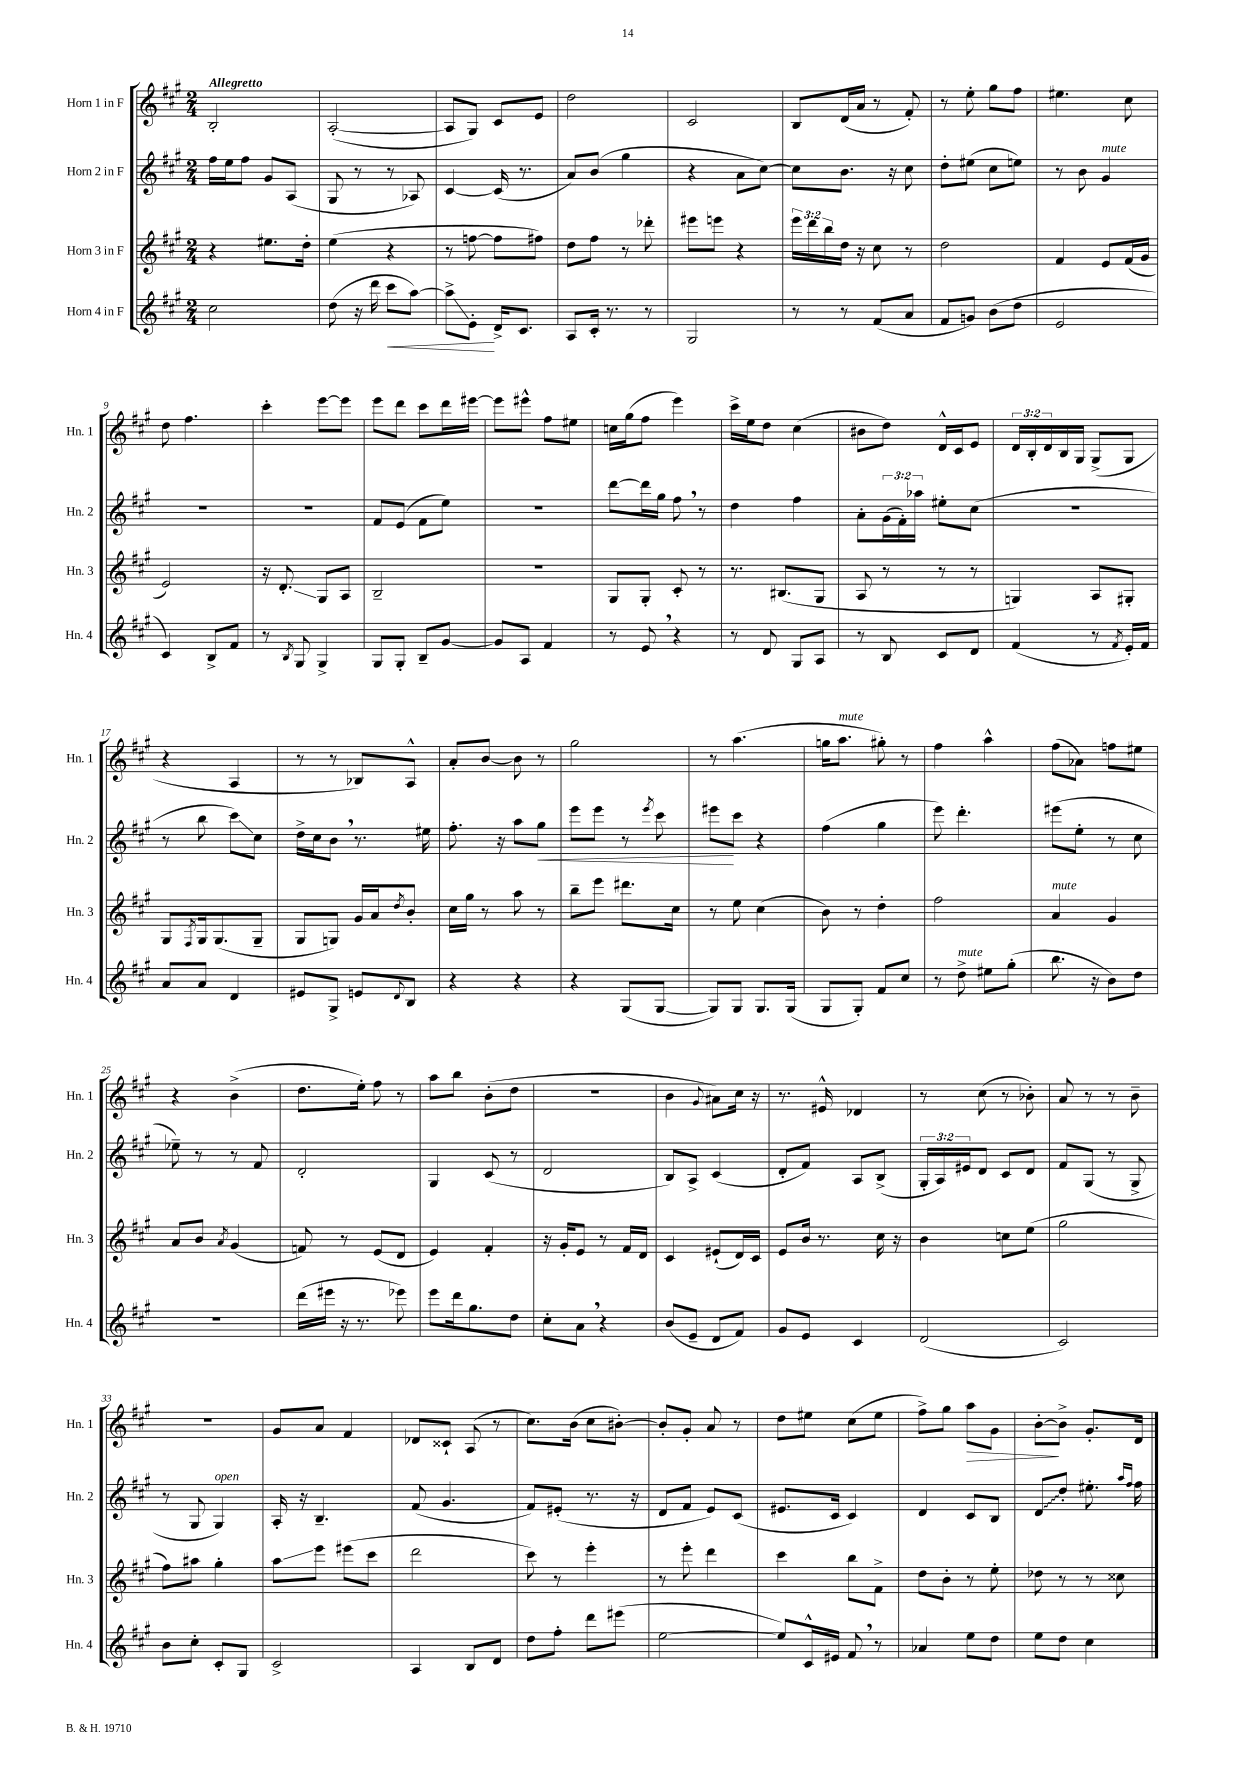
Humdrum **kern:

**kern	**kern	**kern	**kern
*staff4	*staff3	*staff2	*staff1
*clefG2	*clefG2	*clefG2	*clefG2
*k[f#c#g#]	*k[f#c#g#]	*k[f#c#g#]	*k[f#c#g#]
*M2/4	*M2/4	*M2/4	*M2/4
2cc#	4r	16ff#	2B'
.	.	16ee	.
.	.	8ff#	.
.	8.ee#	8g#	.
.	.	(8A	.
.	16dd'	.	.
=	=	=	=
(8dd	(4ee	8G#	([2A'
16r	.	8r	.
16ddd	.	.	.
8ccc#	4r	8r	.
[8aa)	.	8A-)	.
=	=	=	=
8aa^]	8r	[4c#	8A]
8e'	[8ff	.	8G#)
16d^	8ff]	(16c#]	8c#
8.c#	.	8.r	.
.	8ff#)	.	8e
=	=	=	=
8A	8dd	8a)	2dd
16c#'	8ff#	(8b	.
8.r	.	.	.
.	8r	4gg#	.
8r	8ddd-'	.	.
=	=	=	=
2G#	8eee#	4r	2c#
.	8eee	.	.
.	4r	8a	.
.	.	[8cc#)	.
=	=	=	=
8r	24eee	8cc#]	8B
.	24ddd	.	.
.	24bb	.	.
8r	16dd	8.b	(16d
.	16r	.	16a
(8f#	8cc#	.	8r
.	.	16r	.
8a	8r	8cc#	8f#')
=	=	=	=
8f#	2dd	8dd'	8r
8g)	.	(8ee#	8ee'
(8b	.	8cc#	8gg#
8dd	.	8ee)	8ff#
=	=	=	=
2e	4f#	8r	4.ee#
.	.	8b	.
.	8e	4g#	.
.	(16f#	.	8cc#
.	16g#	.	.
=	=	=	=
4c#)	2e)	2r	8dd
.	.	.	4.ff#
8B^	.	.	.
8f#	.	.	.
=	=	=	=
8r	16r	2r	4ccc#'
.	8.d'	.	.
8qB	.	.	.
8G#	.	.	.
4G#^	8G#	.	[8eee
.	8A	.	8eee]
=	=	=	=
8G#	2B~	8f#	8eee
8G#'	.	(8e	8ddd
8B~	.	8f#	8ccc#
[8g#	.	8ee)	16ddd
.	.	.	[16eee#
=	=	=	=
8g#]	2r	2r	8eee#]
8A	.	.	8eee#^^
4f#	.	.	8ff#
.	.	.	8ee#
=	=	=	=
8r	8G#	[8ddd	16cc
.	.	.	(16gg#
8e	8G#'	16ddd]	8ff#
.	.	16gg#	.
4r	8c#'	8ff#	4eee)
.	8r	8r	.
=	=	=	=
8r	8.r	4dd	16ccc#^
.	.	.	16ee
8d	.	.	8dd
.	(8.B#	.	.
8G#	.	4ff#	(4cc#
8A	8G#	.	.
=	=	=	=
8r	8A	8a'	8b#
8B	8r	(24g#	8dd)
.	.	24f#')	.
.	.	24aa-	.
8c#	8r	8ee#'	16d^^
.	.	.	16c#
8d	8r	(8cc#	8e
=	=	=	=
(4f#	4G)	2r	24d
.	.	.	24B'
.	.	.	24d
.	.	.	16B
.	.	.	16G#
8r	8A	.	(8G#^
8qf#	.	.	.
16e')	8G#'	.	8G#
16f#	.	.	.
=	=	=	=
8a	8G#	8r	4r
.	8qF#	.	.
8a	16G#	8bb	.
.	(8.G#	.	.
4d	.	8ccc#)	4A
.	8G#~	8cc#	.
=	=	=	=
8e#	8G#	16dd^	8r
.	.	16cc#	.
8G#^	8G)	8b	8r
8e	16g#	8.r	8B-)
.	16a	.	.
8qqd	8qdd	.	.
8B	8b'	.	8A^^
.	.	16ee#	.
=	=	=	=
4r	16cc#	8.ff#'	8a'
.	16gg#	.	.
.	8r	.	[8b
.	.	16r	.
4r	8aa	8aa	8b]
.	8r	8gg#	8r
=	=	=	=
4r	8bb~	8eee	2gg#
.	8eee	8eee	.
(8G#	8.ddd#	8r	.
.	.	8qeee	.
[8G#	.	8ccc#	.
.	16cc#	.	.
=	=	=	=
8G#])	8r	8eee#	8r
8G#	8ee	8ccc#	(4.aa
8.G#	(4cc#	4r	.
(16G#	.	.	.
=	=	=	=
8G#	8b)	(4ff#	16gg
.	.	.	8.aa
8G#')	8r	.	.
8f#	4dd'	4gg#	8gg#')
8cc#	.	.	8r
=	=	=	=
8r	2ff#	8eee)	4ff#
8dd^	.	4.ddd'	.
8ee#	.	.	4aa^^
(8gg#'	.	.	.
=	=	=	=
8.bb	4a	(8eee#	(8ff#
.	.	8ee'	8a-)
16r	.	.	.
8b)	4g#	8r	8ff
8dd	.	8cc#	8ee#
=	=	=	=
2r	8a	8ee-~)	4r
.	8b	8r	.
.	8qa	.	.
.	(4g#	8r	(4b^
.	.	8f#	.
=	=	=	=
(16ddd	8f)	2d'	8.dd
16eee#	.	.	.
16r	8r	.	.
8.r	.	.	16ee')
.	(8e	.	8ff#
8eee-)	8d	.	8r
=	=	=	=
8eee	4e)	4G#	8aa
16ddd	.	.	8bb
8.gg#	.	.	.
.	4f#'	(8c#	(8b'
8dd	.	8r	8dd
=	=	=	=
8cc#'	16r	2d	2r
.	16g#'	.	.
8a	8e	.	.
4r	8r	.	.
.	16f#	.	.
.	16d	.	.
=	=	=	=
(8b	4c#	8B)	4b
8e~	.	8A^	.
.	.	.	8qqg#
8d	(8e#`	(4c#	8a#)
8f#)	16d)	.	16cc#
.	16c#	.	16r
=	=	=	=
8g#	8e	8d'	8.r
8e	16b	8f#)	.
.	8.r	.	16e#^^
4c#	.	8A	4d-
.	16cc#	(8B^	.
.	16r	.	.
=	=	=	=
(2d	4b	24G#'	8r
.	.	24A)	.
.	.	24e#	.
.	.	8d	(8cc#
.	8cc	8c#	8r
.	(8ee	8d	8b-')
=	=	=	=
2c#)	2gg#	8f#	8a
.	.	(8G#	8r
.	.	8r	8r
.	.	8G#^	8b~
=	=	=	=
8b	8ff#)	8r	2r
8cc#'	8aa#	8G#	.
8c#'	4gg#'	4G#)	.
8G#	.	.	.
=	=	=	=
2c#^	8aa	16A'	8g#
.	.	16r	.
.	8eee	4.B~	8a
.	(8eee#	.	4f#
.	8ccc#	.	.
=	=	=	=
4A	2ddd	(8f#	8d-
.	.	4.g#	8c##`
8B	.	.	(8A
8d	.	.	8r
=	=	=	=
8dd	8ccc#)	8f#)	8.cc#)
8ff#'	8r	(8e#'	.
.	.	.	(16b
8ddd	4eee'	8.r	8cc#
(8eee#	.	.	[8b#')
.	.	16r	.
=	=	=	=
[2ee	8r	8d	8b#']
.	8eee'	8f#	8g#'
.	4ddd	8e)	8a
.	.	(8c#	8r
=	=	=	=
8ee])	4ccc#	8.e#	8dd
16c#^^	.	.	8ee#
16e#	.	16c#	.
8f#	8bb	4c#)	(8cc#
8r	8f#^	.	8ee#
=	=	=	=
4a-	8dd	4d	8ff#^)
.	8b'	.	8gg#
8ee	8r	8c#	8aa
8dd	8ee'	8B	8g#
=	=	=	=
8ee	8dd-	8d	[8b'
8dd	8r	8dd'	8b^]
4cc#	8r	8.ee#'	8.g#'
.	8cc##	.	.
.	.	16qqaa	.
.	.	16qqff#	.
.	.	16ff#	16d
==	==	==	==
*-	*-	*-	*-
